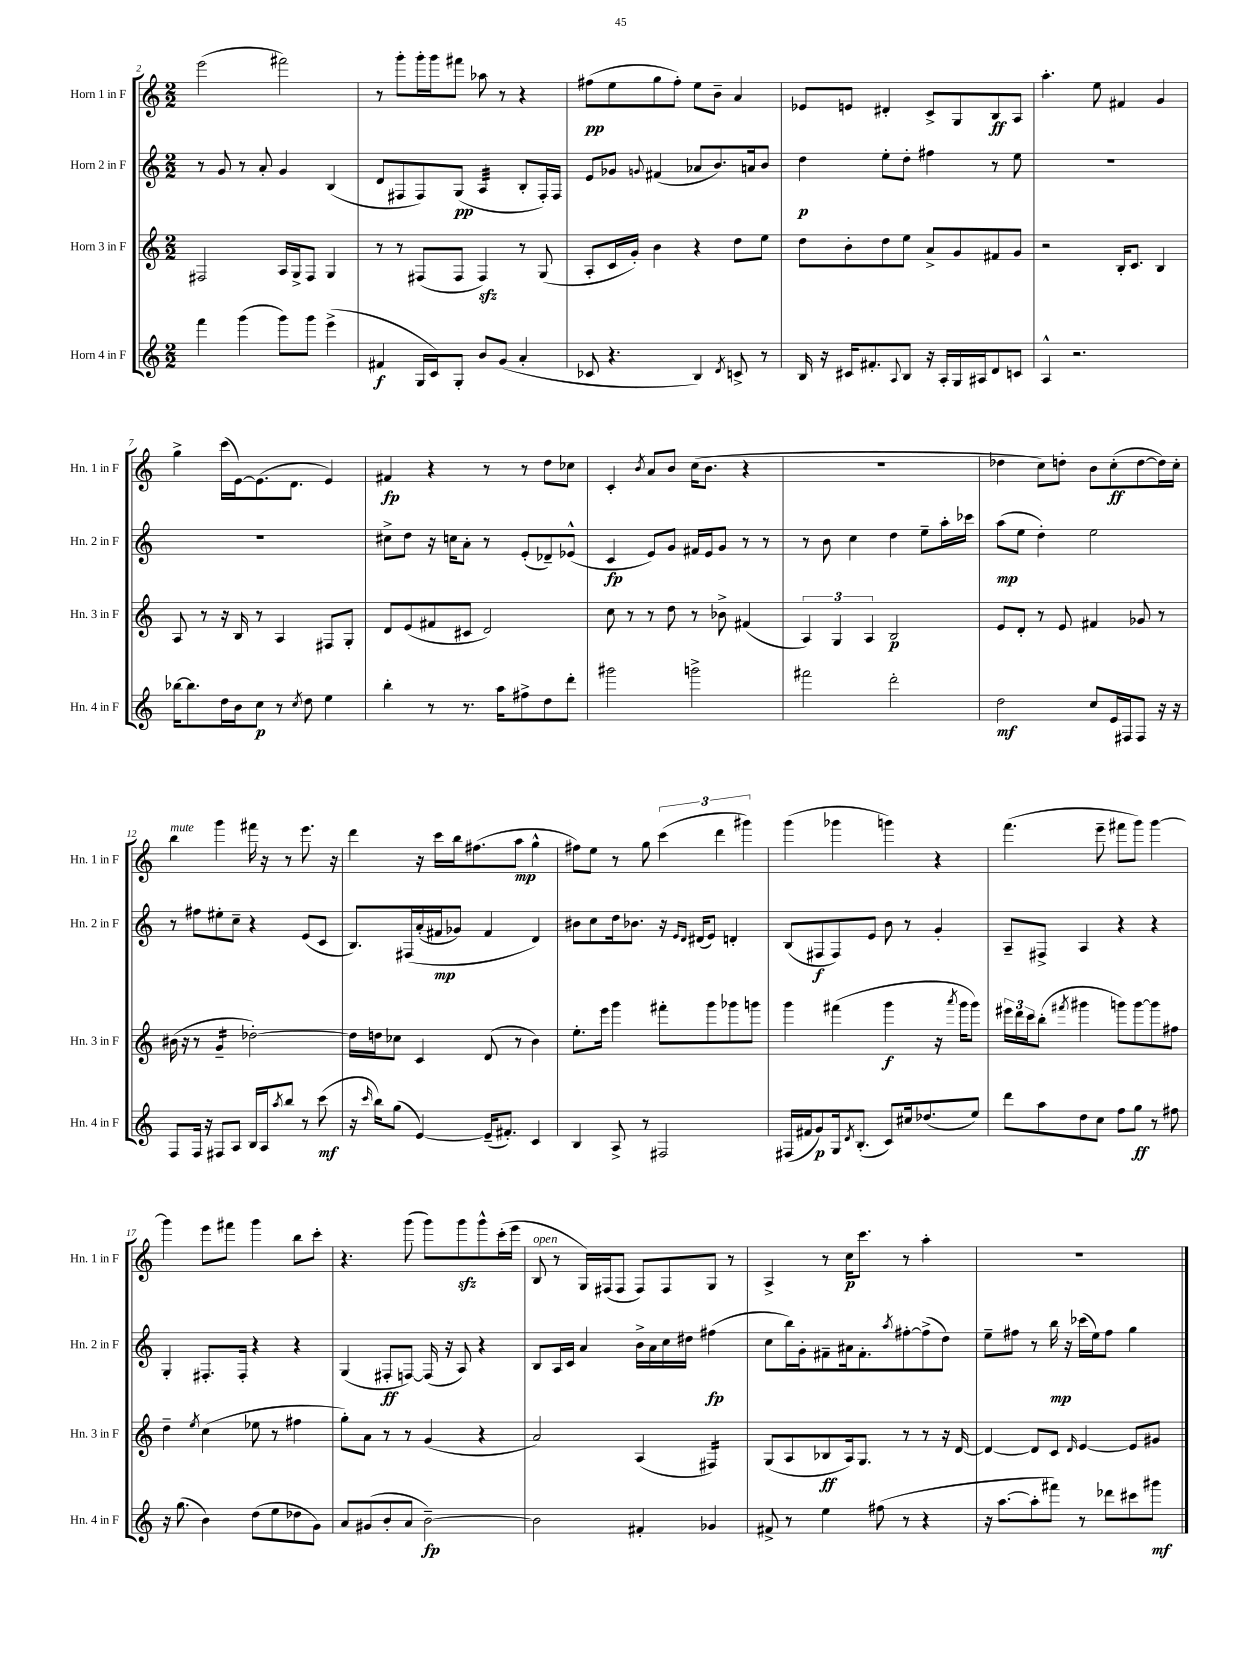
<<
\new StaffGroup <<
\new Staff = "s0" \with { instrumentName = "Horn 1 in F" shortInstrumentName = "Hn. 1 in F" } {
    \clef treble \key c \major \numericTimeSignature \time 2/2
    e'''2( fis'''2) |
    r8 g'''8-. g'''16-. g'''16 fis'''8 aes''8 r8 r4 |
    fis''8\pp( e''8 g''8 fis''8-.) e''8 b'8-- a'4 |
    ees'8 e'8 dis'4-. c'8-> g8 b8\ff a8 |
    a''4.-. e''8 fis'4 g'4 |
    g''4-> c'''16( e'16~) e'8.( d'8. e'4) |
    fis'4\fp r4 r8 r8 d''8 ces''8 |
    c'4-. \acciaccatura { b'8 } a'8 b'8 c''16( b'8. r4 |
    R1 |
    des''4 c''8) d''8-. b'8 c''8-.\ff( d''8~ d''16) c''16-. |
    b''4^\markup { \italic "mute" } g'''4 fis'''16 r16 r8 e'''8. r16 |
    d'''4 r16 c'''16 b''16 fis''8.( a''8\mp g''4-^ |
    fis''8) e''8 r8 g''8 \tuplet 3/2 { c'''4( d'''4 gis'''4) } |
    g'''4( ges'''4 g'''4) r4 |
    f'''4.( e'''8-- fis'''8 g'''8) g'''4~ |
    g'''4 e'''8 fis'''8 g'''4 b''8 c'''8-. |
    r4. g'''8( g'''8) g'''8\sfz g'''8-^ c'''16-.( e'''16 |
    b8^\markup { \italic "open" } r8 g16) fis16( fis8 fis8) fis8 g8 r8 |
    a4-> r8 c''16\p c'''8. r8 a''4-. |
    R1 \bar "|." |
}
\new Staff = "s1" \with { instrumentName = "Horn 2 in F" shortInstrumentName = "Hn. 2 in F" } {
    \clef treble \key c \major \numericTimeSignature \time 2/2
    r8 g'8 r8 a'8-. g'4 b4( |
    d'8 fis8 fis8) g8\pp( a4:32 b8-. fis16-.) fis16 |
    e'8 ges'8 \appoggiatura { g'8 } fis'4( aes'8 b'8.) a'16 b'8 |
    d''4\p e''8-. d''8-. fis''4 r8 e''8 |
    R1 |
    R1 |
    cis''8-> d''8 r16 c''16 a'8-. r8 e'8-.( des'8--) ees'8-^( |
    c'4\fp e'8) g'8 fis'16 e'16 g'8 r8 r8 |
    r8 b'8 c''4 d''4 e''8-- a''16-. ces'''16 |
    a''8\mp( e''8 d''4-.) e''2 |
    r8 fis''8 eis''8-. c''8-- r4 e'8( c'8 |
    b8.) fis16\( a'16-.( fis'16\mp ges'8) fis'4 d'4\) |
    bis'8 c''8 d''16 bes'8. r16 \grace { e'16 d'16 } dis'16( e'8) d'4-. |
    b8( fis8\f fis8) e'8 b'8 r8 g'4-. |
    a8-- fis8-> a4 r4 r4 |
    g4-. fis8.-. fis16-. r4 r4 |
    g4( fis8-.\ff f8~) f16( r16 a8) r4 |
    b8 a16 c'16 a'4 b'16-> a'16 c''16 dis''16 fis''4\fp( |
    c''8 b''16) g'16-. fis'8-- ais'16 fis'8.-. \acciaccatura { a''8 } fis''8~-. fis''8->( d''8) |
    e''8-- fis''8 r8 b''16\mp r16 ces'''16( e''16) fis''8 g''4 \bar "|." |
}
\new Staff = "s2" \with { instrumentName = "Horn 3 in F" shortInstrumentName = "Hn. 3 in F" } {
    \clef treble \key c \major \numericTimeSignature \time 2/2
    fis2 a16 g16-> fis8 g4 |
    r8 r8 fis8( fis8 fis4\sfz) r8 g8( |
    a8-. c'16 g'16-.) b'4 r4 d''8 e''8 |
    d''8 b'8-. d''8 e''8 a'8-> g'8 fis'8 g'8 |
    r2 b16-. c'8. b4 |
    a8 r8 r16 b16 r8 a4 fis8 g8-. |
    d'8 e'8( fis'8 cis'8 d'2) |
    c''8 r8 r8 d''8 r8 bes'8-> fis'4( |
    \tuplet 3/2 { a4) g4 a4 } b2\p |
    e'8 d'8-. r8 e'8 fis'4 ges'8 r8 |
    bis'16( r16 r8 g'4:16-- des''2~-.) |
    des''16 d''16 ces''8 c'4 d'8( r8 b'4) |
    e''8.-. e'''16 g'''4 fis'''8-. g'''8 ges'''8 g'''8 |
    g'''4 fis'''4( g'''4\f r16 \acciaccatura { a'''8 } g'''16 g'''8) |
    \tuplet 3/2 { eis'''16 d'''16 c'''16 } b''8-.( \acciaccatura { fis'''8 } gis'''4 g'''8) g'''8~ g'''8 fis''8 |
    d''4-- \acciaccatura { e''8 } c''4( ees''8 r8 fis''4 |
    g''8-.) a'8 r8 r8 g'4( r4 |
    a'2) a4( fis4:16) |
    g8( a8 bes8\ff a16) g8. r8 r8 r16 d'16~ |
    d'4~ d'8 c'8 \grace { d'16 } e'4~ e'8 gis'8 \bar "|." |
}
\new Staff = "s3" \with { instrumentName = "Horn 4 in F" shortInstrumentName = "Hn. 4 in F" } {
    \clef treble \key c \major \numericTimeSignature \time 2/2
    f'''4 g'''4( g'''8) g'''8 e'''4->( |
    fis'4\f g16 c'16) g8-. b'8 g'8( a'4-. |
    ces'8 r4. b4) \acciaccatura { d'8 } c'8-> r8 |
    b16 r16 cis'16 fis'8.-. \appoggiatura { a8 } b8 r16 a16-. g16 ais16 d'8 c'8 |
    a4-^ r2. |
    bes''16~ bes''8. d''16 b'16 c''8\p r8 \acciaccatura { c''8 } d''8 e''4 |
    b''4-. r8 r8. a''16 fis''8-> d''8 d'''8-. |
    gis'''2 g'''2-> |
    fis'''2 d'''2-. |
    d''2\mf c''8 e'16 fis16 fis8 r16 r16 |
    f8 f16 r16 fis8 a8 b16 a16 \acciaccatura { a''8 } b''8 r8 c'''8\mf( |
    r16 \grace { c'''16 } b''16) g''8( e'4~) e'16--( fis'8.-.) c'4 |
    b4 a8-> r8 fis2 |
    fis16( fis'16 g'8\p) g16 \acciaccatura { d'8 } b8.-.( c'8) cis''16 des''8.( e''8) |
    d'''8 a''8 d''8 c''8 f''8 g''8\ff r8 fis''8 |
    r16 g''8.( b'4) d''8( e''8 des''8 g'8) |
    a'8 gis'8( b'8-. a'8 b'2~--\fp) |
    b'2 fis'4-. ges'4 |
    fis'8-> r8 e''4 fis''8( r8 r4 |
    r16 a''8.~ a''8-. fis'''8) r8 des'''8 cis'''8 gis'''8\mf \bar "|." |
}
>>
>>
\layout { \context { \Score currentBarNumber = #2 } }
